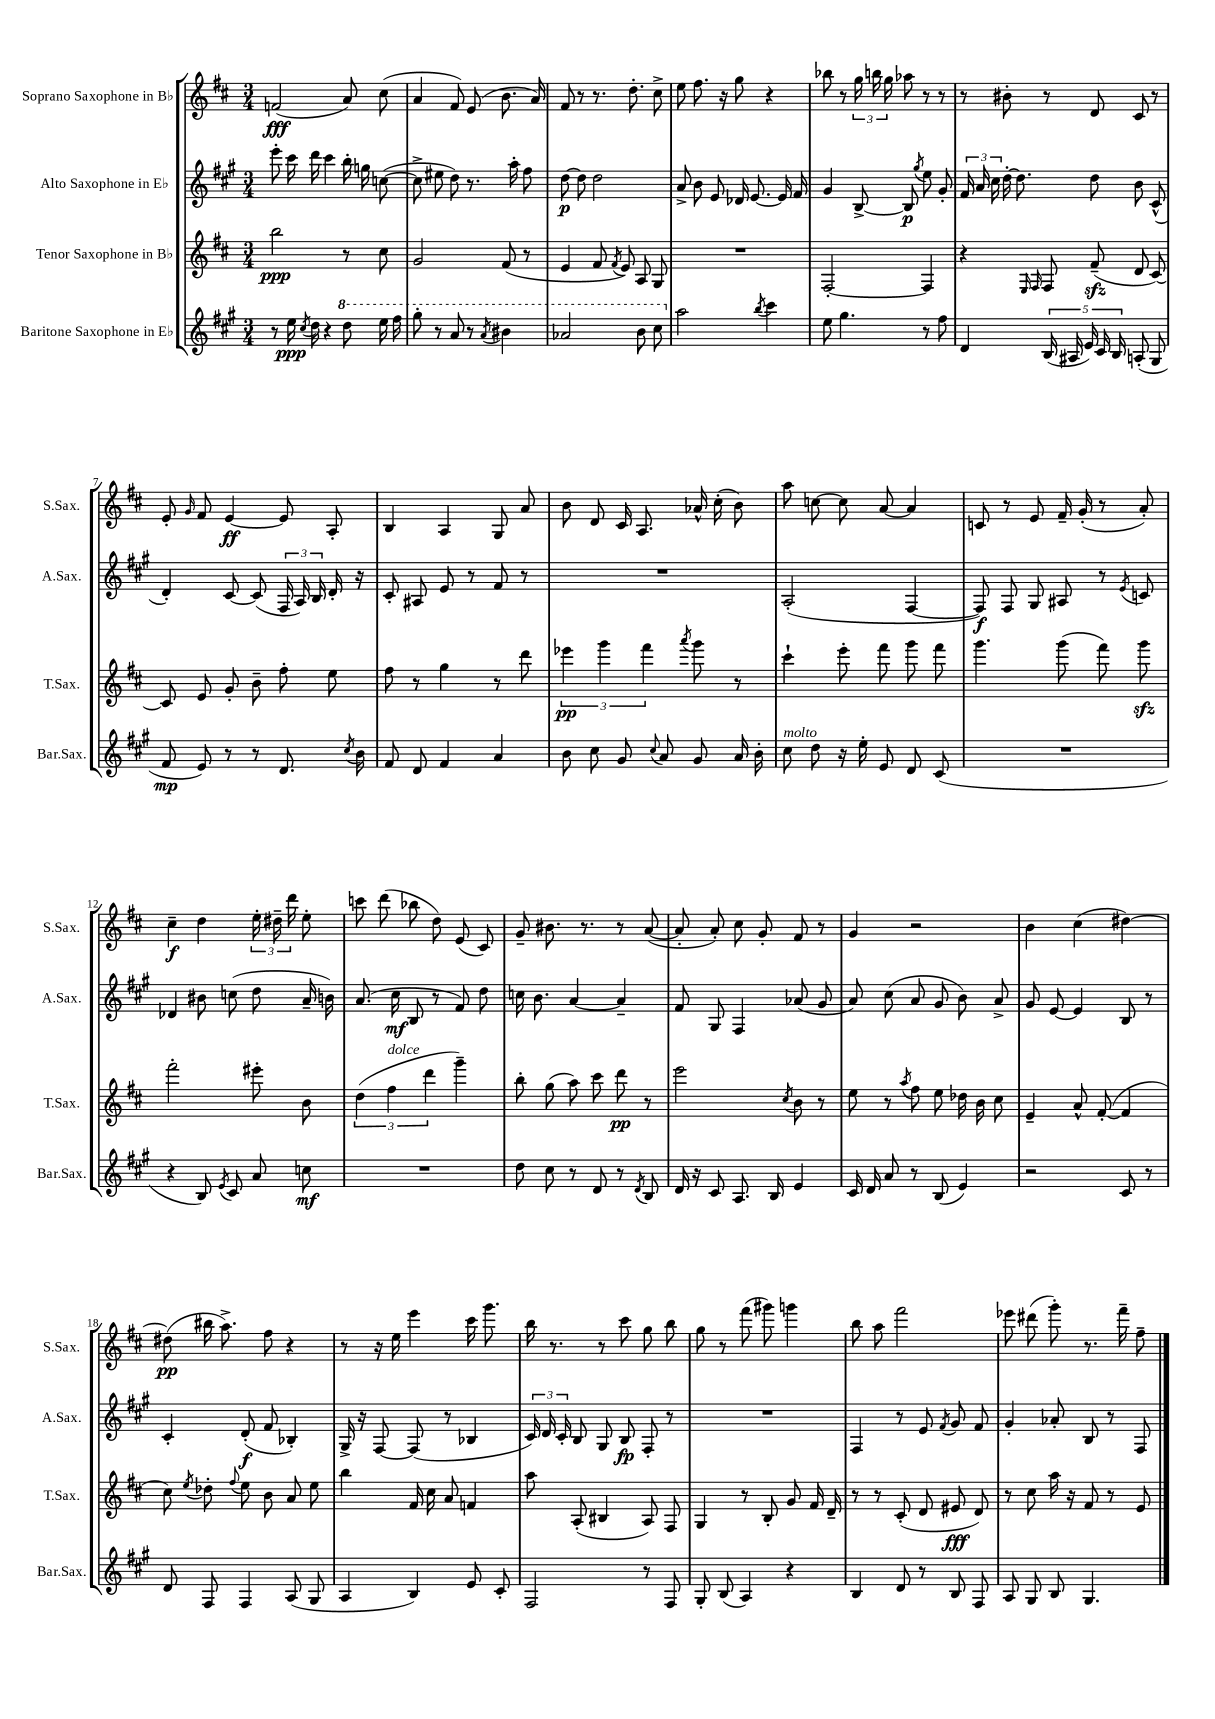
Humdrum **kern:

**kern	**dynam	**kern	**dynam	**kern	**dynam	**kern	**dynam
*part4	*part4	*part3	*part3	*part2	*part2	*part1	*part1
*staff4	*staff4	*staff3	*staff3	*staff2	*staff2	*staff1	*staff1
*I"Baritone Saxophone in E♭	*	*I"Tenor Saxophone in B♭	*	*I"Alto Saxophone in E♭	*	*I"Soprano Saxophone in B♭	*
*I'Bar.Sax.	*	*I'T.Sax.	*	*I'A.Sax.	*	*I'S.Sax.	*
*clefG2	*	*clefG2	*	*clefG2	*	*clefG2	*
*k[f#c#g#]	*	*k[f#c#]	*	*k[f#c#g#]	*	*k[f#c#]	*
*M3/4	*	*M3/4	*	*M3/4	*	*M3/4	*
=1	=1	=1	=1	=1	=1	=1	=1
8r	.	2bb\	ppp	8eee'\	.	(2fn/	fff
16ee\	ppp	.	.	16ccc#\	.	.	.
8qcc#/	.	.	.	.	.	.	.
16dd\	.	.	.	16ddd\	.	.	.
4r	.	.	.	4ccc#\	.	.	.
*8va	*	*	*	*	*	*	*
8ddd\	.	8r	.	16bb'\	.	8a/)	.
.	.	.	.	16ggn\	.	.	.
16eee\	.	8cc#\	.	([8ccn\	.	(8cc#\	.
16fff#\	.	.	.	.	.	.	.
=2	=2	=2	=2	=2	=2	=2	=2
8ggg#'\	.	2g/	.	8cc^\]	.	4a/	.
8r	.	.	.	8ee#X\	.	.	.
8aa/	.	.	.	8dd\)	.	8f#/)	.
8r	.	.	.	8.r	.	(8e/	.
8qaa/	.	.	.	.	.	.	.
4bb#X\	.	(8f#/	.	.	.	8.b\	.
.	.	.	.	16aa'\	.	.	.
.	.	8r	.	8ff#\	.	.	.
.	.	.	.	.	.	16a/)	.
=3	=3	=3	=3	=3	=3	=3	=3
2aa-X/	.	4e/	.	[8dd\	p	8f#/	.
.	.	.	.	8dd\]	.	8r	.
.	.	8f#/	.	2dd\	.	8.r	.
.	.	8qf#/	.	.	.	.	.
.	.	8e/)	.	.	.	.	.
.	.	.	.	.	.	8.dd'\	.
8bb\	.	8A/	.	.	.	.	.
8ccc#\	.	8G/	.	.	.	8cc#^\	.
=4	=4	=4	=4	=4	=4	=4	=4
*X8va	*	*	*	*	*	*	*
2aa\	.	2.r	.	8a^/	.	8ee\	.
.	.	.	.	8b\	.	8.ff#\	.
.	.	.	.	8e/	.	.	.
.	.	.	.	.	.	16r	.
.	.	.	.	16d-X/	.	8gg\	.
.	.	.	.	[8.e/	.	.	.
8qbb/	.	.	.	.	.	.	.
4ccc#\	.	.	.	.	.	4r	.
.	.	.	.	16e/]	.	.	.
.	.	.	.	16f#/	.	.	.
=5	=5	=5	=5	=5	=5	=5	=5
8ee\	.	[2F#'/	.	4g#/	.	8bb-X\	.
4.gg#\	.	.	.	.	.	8r	.
.	.	.	.	[8B^/	.	24gg\	.
.	.	.	.	.	.	24bbn\	.
.	.	.	.	.	.	24gg\	.
.	.	.	.	8B/]	p	8aa-X\	.
.	.	.	.	8qgg#/	.	.	.
8r	.	4F#/]	.	8ee\	.	8r	.
8ff#\	.	.	.	8g#'/	.	8r	.
=6	=6	=6	=6	=6	=6	=6	=6
4d/	.	4r	.	24f#/	.	8r	.
.	.	.	.	24a/	.	.	.
.	.	.	.	24cc#\	.	.	.
.	.	.	.	[16dd'\	.	8b#X'\	.
.	.	.	.	8.dd\]	.	.	.
.	.	16qqE/	.	.	.	.	.
.	.	16qqF#/	.	.	.	.	.
(20B/	.	8F#/	.	.	.	8r	.
20A#X/	.	.	.	.	.	.	.
20e/)	.	.	.	.	.	.	.
.	.	(8f#zz~/	.	8dd\	.	8d/	.
20c#/	.	.	.	.	.	.	.
20B/	.	.	.	.	.	.	.
(8An'/	.	8d/	.	8b\	.	8c#/	.
8G#/	.	[8c#/)	.	(8c#^^/	.	8r	.
!!LO:LB:g=z
=7	=7	=7	=7	=7	=7	=7	=7
8f#/	mp	8c#/]	.	4d'/)	.	8e'/	.
.	.	.	.	.	.	16qqg/	.
8e/)	.	8e/	.	.	.	8f#/	.
8r	.	8g'/	.	[8c#/	.	[4e/	ff
8r	.	8b~\	.	(8c#/]	.	.	.
8.d/	.	8ff#'\	.	24F#/	.	8e/]	.
.	.	.	.	24A/)	.	.	.
.	.	.	.	24B/	.	.	.
.	.	8ee\	.	16d'/	.	8A'/	.
8qcc#/	.	.	.	.	.	.	.
16b\	.	.	.	16r	.	.	.
=8	=8	=8	=8	=8	=8	=8	=8
8f#/	.	8ff#\	.	8c#'/	.	4B/	.
8d/	.	8r	.	8A#X/	.	.	.
4f#/	.	4gg\	.	8e/	.	4A/	.
.	.	.	.	8r	.	.	.
4a/	.	8r	.	8f#/	.	8G/	.
.	.	8ddd\	.	8r	.	8a/	.
=9	=9	=9	=9	=9	=9	=9	=9
8b\	.	6eee-X\	pp	2.r	.	8b\	.
8cc#\	.	.	.	.	.	8d/	.
.	.	6ggg\	.	.	.	.	.
8g#/	.	.	.	.	.	16c#/	.
.	.	.	.	.	.	8.A/	.
.	.	6fff#\	.	.	.	.	.
8qqcc#/	.	.	.	.	.	.	.
8a/	.	.	.	.	.	.	.
.	.	8qaaa/	.	.	.	.	.
8g#/	.	8ggg\	.	.	.	16a-X^^/	.
.	.	.	.	.	.	(16cc#'\	.
16a/	.	8r	.	.	.	8b\)	.
16b'\	.	.	.	.	.	.	.
=10	=10	=10	=10	=10	=10	=10	=10
!LO:TX:a:i:t=molto	!	!	!	!	!	!	!
8cc#\	.	4ccc#`\	.	(2A'/	.	8aa\	.
8dd\	.	.	.	.	.	[8ccn\	.
16r	.	8eee'\	.	.	.	8cc\]	.
16ee'\	.	.	.	.	.	.	.
8e/	.	8fff#\	.	.	.	[8a/	.
8d/	.	8ggg\	.	[4F#/	.	4a/]	.
(8c#/	.	8fff#\	.	.	.	.	.
=11	=11	=11	=11	=11	=11	=11	=11
2.r	.	4.ggg\	.	8F#/])	f	8cn/	.
.	.	.	.	8F#/	.	8r	.
.	.	.	.	8G#/	.	8e/	.
.	.	(8ggg\	.	8A#X/	.	16f#~/	.
.	.	.	.	.	.	(16g'/	.
.	.	8fff#\)	.	8r	.	8r	.
.	.	.	.	8qe/	.	.	.
.	.	8gggzz\	.	8cn/	.	8a'/)	.
!!LO:LB:g=z
=12	=12	=12	=12	=12	=12	=12	=12
4r	.	2fff#'\	.	4d-X/	.	4cc#~\	f
8B/)	.	.	.	8b#X\	.	4dd\	.
8qe/	.	.	.	.	.	.	.
8c#/	.	.	.	(8ccn\	.	.	.
8a/	.	8eee#X'\	.	8dd\	.	24ee'\	.
.	.	.	.	.	.	24dd#X~\	.
.	.	.	.	.	.	24ddd\	.
8ccn\	mf	8b\	.	16a~/	.	8ee'\	.
.	.	.	.	16bn\)	.	.	.
=13	=13	=13	=13	=13	=13	=13	=13
2.r	.	(6dd\	.	(8.a/	.	8cccn\	.
.	.	.	.	.	.	(8ddd\	.
!	!	!LO:TX:a:i:t=dolce	!	!	!	!	!
.	.	6ff#\	.	.	.	.	.
.	.	.	.	16cc#\	mf	.	.
.	.	.	.	8B/	.	8bb-X\	.
.	.	6ddd\	.	.	.	.	.
.	.	.	.	8r	.	8dd\)	.
.	.	4ggg~\)	.	8f#/)	.	(8e/	.
.	.	.	.	8dd\	.	8c#/)	.
=14	=14	=14	=14	=14	=14	=14	=14
8dd\	.	8bb'\	.	16ccn\	.	8g~/	.
.	.	.	.	8.b\	.	.	.
8cc#\	.	(8gg\	.	.	.	8.b#X\	.
8r	.	8aa\)	.	[4a/	.	.	.
.	.	.	.	.	.	8.r	.
8d/	.	8ccc#\	.	.	.	.	.
8r	.	8ddd\	pp	4a~/]	.	8r	.
8qd/	.	.	.	.	.	.	.
8B/	.	8r	.	.	.	([8a/	.
=15	=15	=15	=15	=15	=15	=15	=15
16d/	.	2eee\	.	8f#/	.	8a'/]	.
16r	.	.	.	.	.	.	.
8c#/	.	.	.	8G#/	.	8a'/)	.
8.A/	.	.	.	4F#/	.	8cc#\	.
.	.	.	.	.	.	8g'/	.
16B/	.	.	.	.	.	.	.
.	.	8qcc#/	.	.	.	.	.
4e/	.	8b\	.	(8a-X/	.	8f#/	.
.	.	8r	.	8g#/	.	8r	.
=16	=16	=16	=16	=16	=16	=16	=16
16c#/	.	8ee\	.	8a/)	.	4g/	.
16d/	.	.	.	.	.	.	.
8a/	.	8r	.	(8cc#\	.	.	.
.	.	8qaa/	.	.	.	.	.
8r	.	8ff#\	.	8a/	.	2r	.
(8B/	.	8ee\	.	8g#/	.	.	.
4e/)	.	16dd-X\	.	8b\)	.	.	.
.	.	16b\	.	.	.	.	.
.	.	8cc#\	.	8a^/	.	.	.
=17	=17	=17	=17	=17	=17	=17	=17
2r	.	4e~/	.	8g#/	.	4b\	.
.	.	.	.	[8e/	.	.	.
.	.	8a^^/	.	4e/]	.	(4cc#\	.
.	.	([8f#'/	.	.	.	.	.
8c#/	.	4f#/]	.	8B/	.	[4dd#X\)	.
8r	.	.	.	8r	.	.	.
!!LO:LB:g=z
=18	=18	=18	=18	=18	=18	=18	=18
8d/	.	8cc#\)	.	4c#'/	.	(8dd#X\]	pp
.	.	8qee/	.	.	.	.	.
8F#/	.	8dd-X'\	.	.	.	16bb#X\	.
.	.	.	.	.	.	8.aa^\)	.
.	.	8qqff#/	.	.	.	.	.
4F#/	.	8ee\	.	(8d'/	f	.	.
.	.	8b\	.	8f#/	.	8ff#\	.
(8A/	.	8a/	.	4B-X'/)	.	4r	.
8G#/	.	8ee\	.	.	.	.	.
=19	=19	=19	=19	=19	=19	=19	=19
4A/	.	4bb\	.	16G#^/	.	8r	.
.	.	.	.	16r	.	.	.
.	.	.	.	[8F#/	.	16r	.
.	.	.	.	.	.	16ee\	.
4B/)	.	16f#/	.	(8F#/]	.	4eee\	.
.	.	16cc#\	.	.	.	.	.
.	.	8a/	.	8r	.	.	.
8e/	.	4fn/	.	4B-X/	.	16ccc#\	.
.	.	.	.	.	.	8.ggg\	.
8c#'/	.	.	.	.	.	.	.
=20	=20	=20	=20	=20	=20	=20	=20
2F#/	.	8aa\	.	24c#/)	.	16bb\	.
.	.	.	.	24d/	.	.	.
.	.	.	.	.	.	8.r	.
.	.	.	.	24c#'/	.	.	.
.	.	(8A'/	.	8B/	.	.	.
.	.	4B#X/	.	8G#/	.	8r	.
.	.	.	.	8B/	fp	8ccc#\	.
8r	.	8A/)	.	8F#'/	.	8gg\	.
8F#/	.	8F#/	.	8r	.	8bb\	.
=21	=21	=21	=21	=21	=21	=21	=21
8G#'/	.	4G/	.	2.r	.	8gg\	.
(8B/	.	.	.	.	.	8r	.
4A/)	.	8r	.	.	.	(8fff#\	.
.	.	8B'/	.	.	.	8ggg#X\)	.
4r	.	8g/	.	.	.	4gggn\	.
.	.	16f#/	.	.	.	.	.
.	.	16d~/	.	.	.	.	.
=22	=22	=22	=22	=22	=22	=22	=22
4B/	.	8r	.	4F#/	.	8bb\	.
.	.	8r	.	.	.	8aa\	.
8d/	.	(8c#'/	.	8r	.	2fff#\	.
8r	.	8d/	.	8e/	.	.	.
.	.	.	.	8qf#/	.	.	.
8B/	.	8e#X/	fff	8g#/	.	.	.
8F#/	.	8d/)	.	8f#/	.	.	.
=23	=23	=23	=23	=23	=23	=23	=23
8A/	.	8r	.	4g#'/	.	8eee-X\	.
8G#/	.	8cc#\	.	.	.	(8ddd#X\	.
8B/	.	16aa\	.	8a-X'/	.	8ggg'\)	.
.	.	16r	.	.	.	.	.
4.G#/	.	8f#/	.	8B/	.	8.r	.
.	.	8r	.	8r	.	.	.
.	.	.	.	.	.	16fff#~\	.
.	.	8e/	.	8F#/	.	8ff#~\	.
==	==	==	==	==	==	==	==
*-	*-	*-	*-	*-	*-	*-	*-
